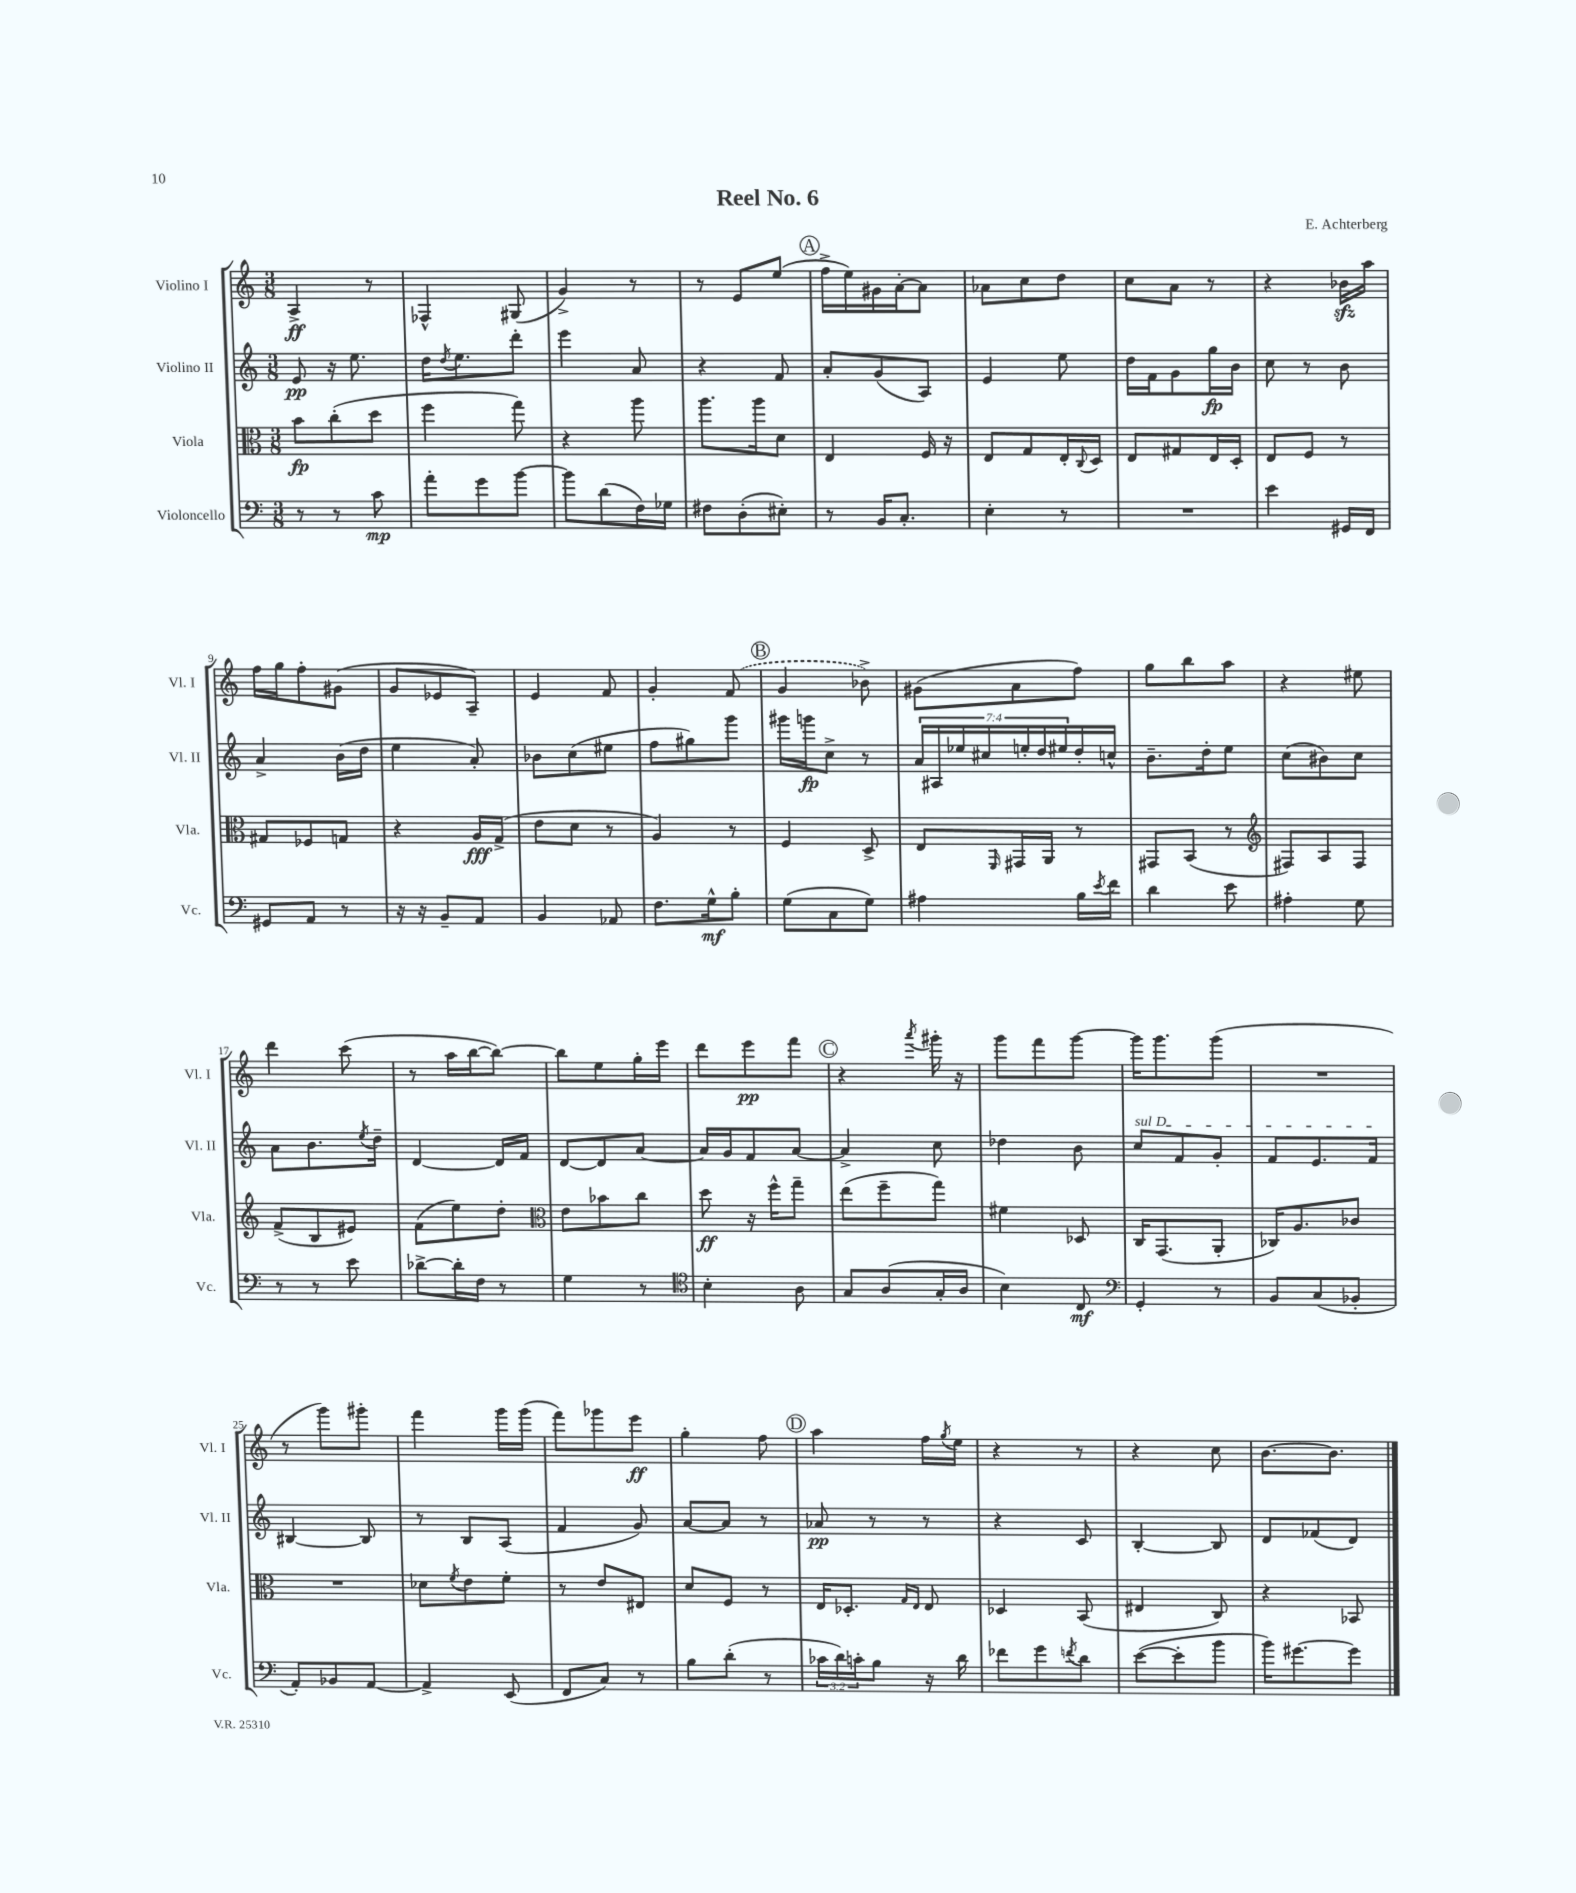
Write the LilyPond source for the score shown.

\header { title = "Reel No. 6" composer = "E. Achterberg" }
<<
\new StaffGroup <<
\new Staff = "s0" \with { instrumentName = "Violino I" shortInstrumentName = "Vl. I" } {
    \clef treble \key c \major \numericTimeSignature \time 3/8
    a4->\ff r8 |
    fes4-^ gis8( |
    g'4->) r8 |
    r8 e'8 e''8( |
    \mark \markup { \circle "A" } f''16-> e''16) gis'16 a'16~-. a'8 |
    aes'8 c''8 d''8 |
    c''8 a'8 r8 |
    r4 bes'16\sfz a''16 |
    f''16 g''16 f''8-. gis'8( |
    g'8 ees'8 a8--) |
    e'4 f'8 |
    g'4-. \once \slurDashed f'8( |
    \mark \markup { \circle "B" } g'4 bes'8->) |
    gis'8( a'8 f''8) |
    g''8 b''8 a''8 |
    r4 eis''8 |
    d'''4 c'''8( |
    r8 a''16 b''16~ b''8~) |
    b''8 e''8 g''16-. e'''16 |
    d'''8 e'''8\pp f'''8 |
    \mark \markup { \circle "C" } r4 \acciaccatura { a'''8 } gis'''16-. r16 |
    g'''8 f'''8 g'''8~ |
    g'''16 g'''8. g'''8( |
    R4. |
    r8 g'''8) gis'''8-. |
    f'''4 g'''16 g'''16( |
    f'''8) ges'''8 e'''8\ff |
    g''4-. f''8 |
    \mark \markup { \circle "D" } a''4 f''16 \acciaccatura { g''8 } e''16 |
    r4 r8 |
    r4 c''8 |
    b'8.~ b'8. \bar "|." |
}
\new Staff = "s1" \with { instrumentName = "Violino II" shortInstrumentName = "Vl. II" } {
    \clef treble \key c \major \numericTimeSignature \time 3/8 \override Staff.TupletNumber.text = #tuplet-number::calc-fraction-text
    e'8\pp r16 e''8. |
    d''16 \acciaccatura { d''8 } e''8. d'''8-. |
    e'''4 a'8 |
    r4 f'8 |
    \mark \markup { \circle "A" } a'8-. g'8( a8) |
    e'4 e''8 |
    d''16 f'16 g'8 g''16\fp b'16 |
    c''8 r8 b'8 |
    a'4-> b'16( d''16 |
    e''4 a'8-.) |
    bes'8 c''8( eis''8 |
    f''8 gis''8) g'''8 |
    \mark \markup { \circle "B" } gis'''16 g'''16\fp c''8-> r8 |
    \tuplet 7/4 { a'16 ais16 ees''16 cis''16 e''16-. d''16 eis''16 } d''16-. c''16-^ |
    b'8.-- d''16-. e''8 |
    c''8( bis'8) c''8 |
    a'8 b'8. \acciaccatura { e''8 } d''16-- |
    d'4~ d'16 f'16 |
    d'8~ d'8 a'8~ |
    a'16 g'16 f'8 a'8~ |
    \mark \markup { \circle "C" } a'4-> c''8 |
    des''4 b'8 |
    \once \override TextSpanner.bound-details.left.text = \markup { \italic "sul D" } c''8\startTextSpan f'8 g'8-. |
    f'8 e'8. f'16\stopTextSpan |
    bis4~ bis8 |
    r8 b8 a8( |
    f'4 g'8) |
    a'8~ a'8 r8 |
    \mark \markup { \circle "D" } aes'8\pp r8 r8 |
    r4 c'8 |
    b4~-. b8 |
    d'8 fes'8( d'8) \bar "|." |
}
\new Staff = "s2" \with { instrumentName = "Viola" shortInstrumentName = "Vla." } {
    \clef alto \key c \major \numericTimeSignature \time 3/8
    b'8\fp c''8-.( d''8 |
    f''4 g''8) |
    r4 a''8 |
    a''8. a''16 d'8 |
    \mark \markup { \circle "A" } e4 f16 r16 |
    e8 g8 e16-. \appoggiatura { c8 } d16 |
    e8 gis8 e16 d16-. |
    e8 f8 r8 |
    gis8 fes8 g8 |
    r4 a16\fff g16->( |
    e'8 d'8 r8 |
    a4) r8 |
    \mark \markup { \circle "B" } f4 d8-> |
    e8 \grace { f,16 } gis,16 a,16 r8 |
    gis,8 b,8( r8 |
    \clef treble fis8) a8 fis8 |
    f'8->( b8 eis'8) |
    f'8( e''8) d''8-. |
    \clef alto e'8 bes'8 c''8 |
    d''8\ff r16 f''16-^ g''8-- |
    \mark \markup { \circle "C" } e''8( f''8-- g''8) |
    fis'4 des8 |
    c16 g,8.( a,8-. |
    ces16) a8. ces'8 |
    R4. |
    des'8 \acciaccatura { f'8 } e'8 f'8-. |
    r8 e'8 eis8 |
    d'8 f8 r8 |
    \mark \markup { \circle "D" } e16 des8.-. \grace { g16 e16 } e8 |
    des4 b,8( |
    eis4 c8) |
    r4 bes,8 \bar "|." |
}
\new Staff = "s3" \with { instrumentName = "Violoncello" shortInstrumentName = "Vc." } {
    \clef bass \key c \major \numericTimeSignature \time 3/8 \override Staff.TupletNumber.text = #tuplet-number::calc-fraction-text
    r8 r8 c'8\mp |
    a'8-. g'8 b'8~ |
    b'8 d'8( f16) ges16 |
    fis8 d8-.( eis8-.) |
    \mark \markup { \circle "A" } r8 b,16 c8.-. |
    e4-. r8 |
    R4. |
    e'4 gis,16 f,16 |
    gis,8 a,8 r8 |
    r16 r16 b,8-- a,8 |
    b,4 aes,8 |
    f8. g16-^\mf b8-. |
    \mark \markup { \circle "B" } g8( c8 g8) |
    ais4 b16 \acciaccatura { e'8 } f'16 |
    d'4 e'8 |
    ais4-. g8 |
    r8 r8 e'8 |
    des'8~-> des'16-. f16 r8 |
    g4 r8 |
    \clef tenor b4-. a8 |
    \mark \markup { \circle "C" } g8 a8( g16-. a16 |
    b4) c8\mf |
    \clef bass g,4-. r8 |
    b,8 c8( bes,8-. |
    a,8-.) bes,8 a,8~ |
    a,4-> e,8( |
    f,8 c8) r8 |
    b8 d'8-.( r8 |
    \mark \markup { \circle "D" } \tuplet 3/2 { ces'16 d'16) c'16-. } b8 r16 d'16 |
    fes'8 g'8 \acciaccatura { f'8 } d'8 |
    e'8~( e'8-. b'8 |
    b'16) gis'8.~ gis'8 \bar "|." |
}
>>
>>
